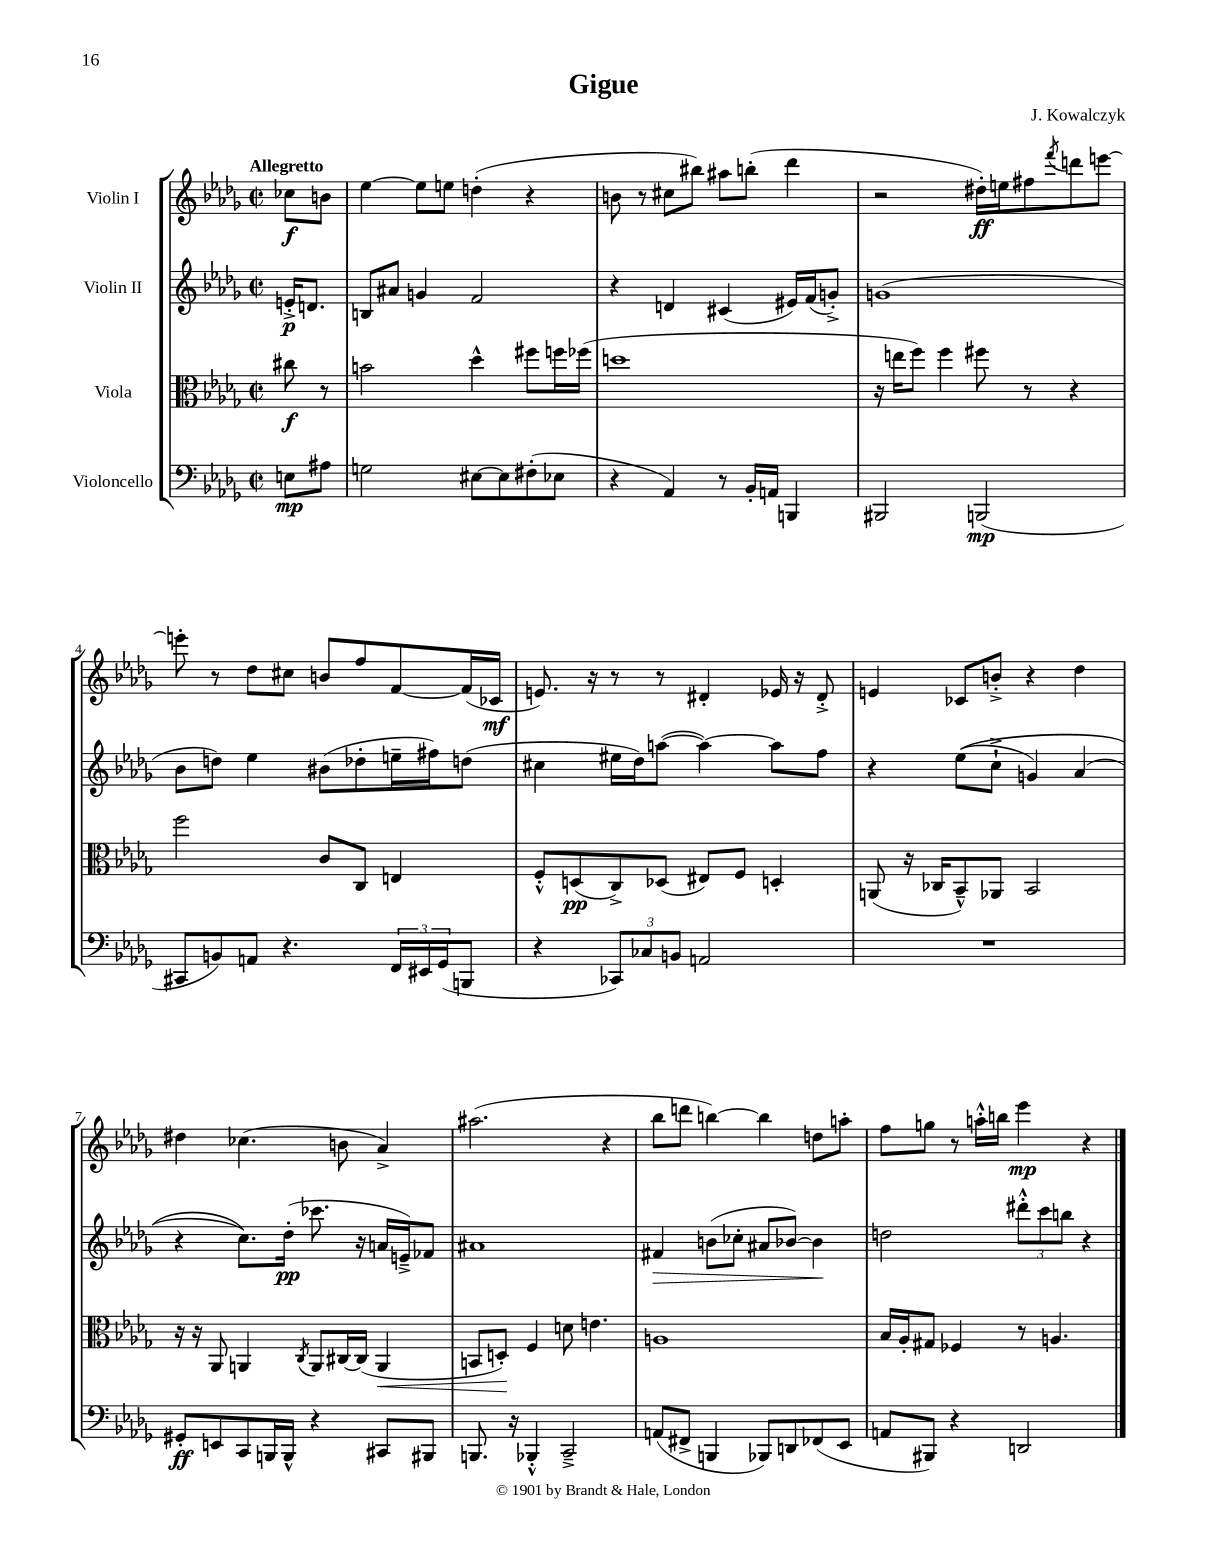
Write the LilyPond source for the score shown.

\header { title = "Gigue" composer = "J. Kowalczyk" }
<<
\new StaffGroup <<
\new Staff = "s0" \with { instrumentName = "Violin I" } {
    \clef treble \key des \major \defaultTimeSignature \time 2/2 \partial 4 \tempo "Allegretto"
    ces''8\f b'8 |
    ees''4~ ees''8 e''8 d''4-.( r4 |
    b'8 r8 cis''8 bis''8) ais''8 b''8-.( des'''4 |
    r2 dis''16-.\ff) e''16 fis''8 \acciaccatura { f'''8 } d'''8 e'''8~ |
    e'''8-. r8 des''8 cis''8 b'8 f''8 f'8~ f'16( ces'16\mf |
    e'8.) r16 r8 r8 dis'4-. ees'16 r16 dis'8-.-> |
    e'4 ces'8 b'8-.-> r4 des''4 |
    dis''4 ces''4.( b'8 aes'4->) |
    ais''2.( r4 |
    bes''8 d'''8 b''4~) b''4 d''8 a''8-. |
    f''8 g''8 r8 a''16-.-^ b''16 ees'''4\mp r4 \bar "|." |
}
\new Staff = "s1" \with { instrumentName = "Violin II" } {
    \clef treble \key des \major \defaultTimeSignature \time 2/2 \partial 4
    e'16-.->\p d'8. |
    b8 ais'8 g'4 f'2 |
    r4 d'4 cis'4( eis'16) f'16( g'8-.->) |
    g'1( |
    bes'8 d''8) ees''4 bis'8( des''8-. e''16-- fis''16) d''8( |
    cis''4 eis''16 des''16) a''8~( a''4~) a''8 f''8 |
    r4 ees''8(\( c''8-!-> g'4) aes'4( |
    r4 c''8.)\) des''16-.\pp( ces'''8. r16 a'16 e'16--->) fes'8 |
    ais'1 |
    fis'4\> b'8( ces''8-. ais'8 bes'8~) bes'4\! |
    d''2 \tuplet 3/2 { dis'''8-.-^ c'''8 b''8 } r4 \bar "|." |
}
\new Staff = "s2" \with { instrumentName = "Viola" } {
    \clef alto \key des \major \defaultTimeSignature \time 2/2 \partial 4
    cis''8\f r8 |
    b'2 des''4-^ fis''8 f''16 fes''16( |
    d''1 |
    r16 e''16 f''8) f''4 fis''8 r8 r4 |
    f''2 c'8 c8 e4 |
    f8-.-^ d8\pp( c8->) des8( eis8) f8 d4-. |
    a,8( r16 ces16 bes,8---^) aes,8 bes,2 |
    r16 r16 aes,8 a,4 \acciaccatura { c8 } a,8 cis16~ cis16( a,4\< |
    b,8 d8-.\!) f4 d'8 e'4. |
    a1 |
    bes16 aes16-. gis8 fes4 r8 a4. \bar "|." |
}
\new Staff = "s3" \with { instrumentName = "Violoncello" } {
    \clef bass \key des \major \defaultTimeSignature \time 2/2 \partial 4
    e8\mp ais8 |
    g2 eis8~ eis8 fis8-.( ees8 |
    r4 aes,4) r8 bes,16-. a,16 b,,4 |
    bis,,2 b,,2\mp( |
    cis,8 b,8) a,8 r4. \tuplet 3/2 { f,16 eis,16 ges,16( } b,,8 |
    r4 \tuplet 3/2 { ces,8) ces8 b,8 } a,2 |
    R1 |
    gis,8-.\ff e,8 c,8 b,,16 b,,16-^ r4 cis,8 bis,,8 |
    b,,8. r16 bes,,4-.-^ c,2---> |
    a,8( fis,8-> b,,4 bes,,8) d,8 fes,8( ees,8 |
    a,8 bis,,8) r4 d,2 \bar "|." |
}
>>
>>
